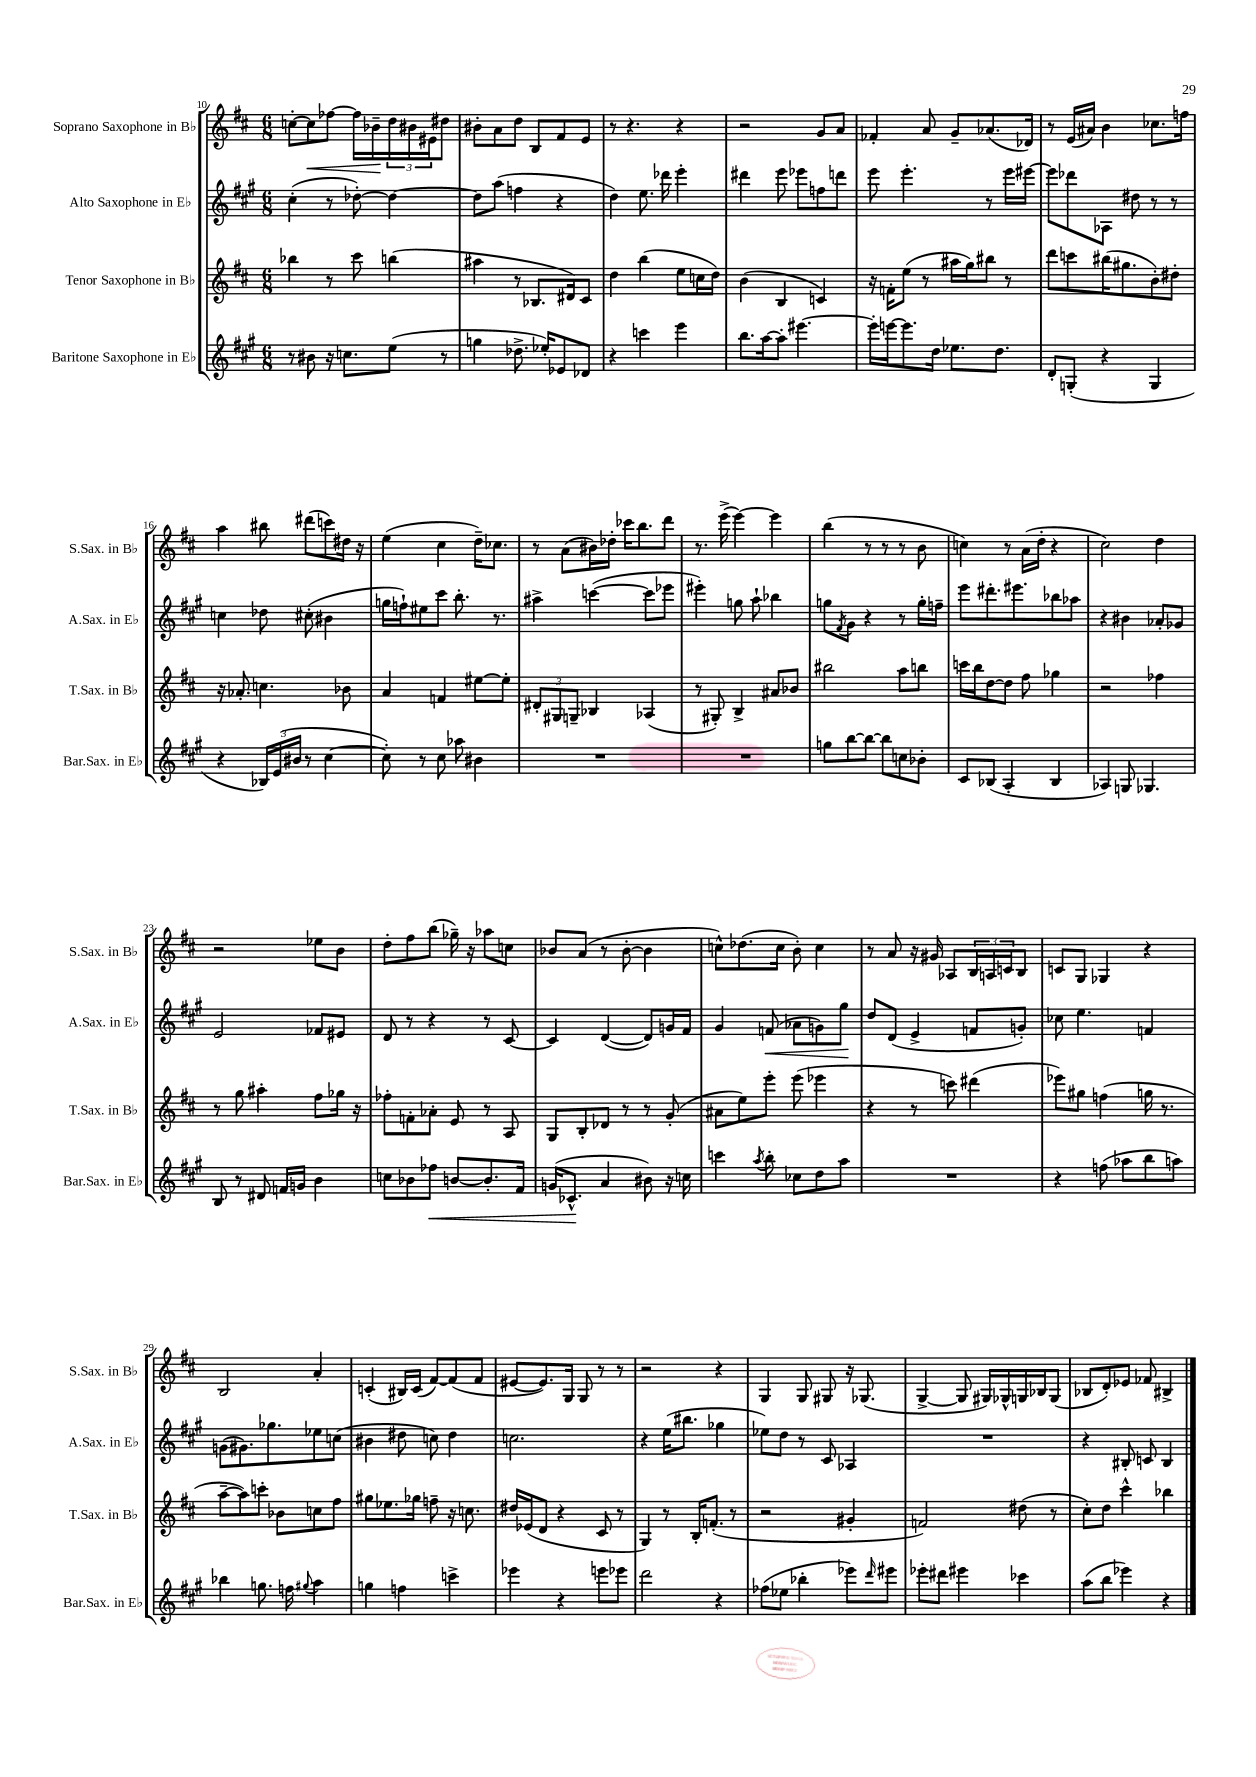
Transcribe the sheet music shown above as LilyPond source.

<<
\new StaffGroup <<
\new Staff = "s0" \with { instrumentName = "Soprano Saxophone in Bb" shortInstrumentName = "S.Sax. in Bb" } {
    \clef treble \key d \major \numericTimeSignature \time 6/8
    c''8~-. c''8\< fes''8~ fes''16 bes'16--\! \tuplet 3/2 { d''16 bis'16 eis'16 } dis''8 |
    bis'8-. a'8 d''8 b8 fis'8 e'8 |
    r8 r4. r4 |
    r2 g'8 a'8 |
    fes'4-. a'8 g'8-- aes'8.( des'16) |
    r8 e'16( ais'16) b'4 ces''8. f''16 |
    a''4 bis''8 dis'''8( c'''8) dis''16 r16 |
    e''4( cis''4 d''16--) ces''8. |
    r8 a'8( bis'16) des''16-. ces'''16 b''8. d'''8 |
    r8. e'''16->( e'''4~) e'''4 |
    b''4( r8 r8 r8 b'8 |
    c''4) r8 a'16( d''16-. r4 |
    cis''2) d''4 |
    r2 ees''8 b'8 |
    d''8-. fis''8 b''8( ges''16--) r16 aes''8 c''8 |
    bes'8 a'8( r8 bes'8~-. bes'4 |
    c''8-^) des''8.( c''16 b'8-.) c''4 |
    r8 a'8 r16 gis'16 aes8 \tuplet 3/2 { b16 a16 c'16 } b8 |
    c'8 g8 ges4 r4 |
    b2 a'4-. |
    c'4-.( bis16) c'16( fis'8~) fis'8( fis'8 |
    eis'8~ eis'8.) g16 g8 r8 r8 |
    r2 r4 |
    g4 g8 gis8 r16 ges8.( |
    g4~-> g8 gis16) ges16-^ g16 bes16 g8( |
    bes8 d'8-.) ees'8 fes'8 bis4-> \bar "|." |
}
\new Staff = "s1" \with { instrumentName = "Alto Saxophone in Eb" shortInstrumentName = "A.Sax. in Eb" } {
    \clef treble \key a \major \numericTimeSignature \time 6/8
    cis''4-.( r8 des''8~-.) des''4~ |
    des''8 a''8( f''4 r4 |
    d''4) e''8. des'''16 e'''4-. |
    dis'''4 e'''8 ees'''8 f''8 d'''8 |
    e'''8 e'''4.-. r8 e'''16 eis'''16~ |
    eis'''8 des'''8 aes8 dis''8 r8 r8 |
    c''4 des''8 cis''8-.( bis'4 |
    g''16 f''16-!) eis''8 cis'''8 b''8.-. r8. |
    ais''4-> c'''4~( c'''8 ees'''8 |
    eis'''4-.) g''8 a''8-! bes''4 |
    g''8 \acciaccatura { fis'8 } gis'8 r4 r8 g''16-. f''16-- |
    e'''8 dis'''8.-. eis'''8. bes''8 aes''8 |
    r4 bis'4 aes'8-. ges'8 |
    e'2 fes'8 eis'8 |
    d'8 r8 r4 r8 cis'8~ |
    cis'4 d'4~( d'8) g'16 fis'16 |
    gis'4 f'8\<( aes'8 g'8) gis''8\! |
    d''8 d'8( e'4-> f'8 g'8-.) |
    ces''8 e''4. f'4 |
    g'8( gis'8.) ges''8. ees''8 c''8( |
    bis'4 dis''8 c''8) dis''4 |
    c''2. |
    r4 e''16( bis''8. ges''4 |
    ees''8) d''8 r8 cis'8 aes4 |
    R2. |
    r4 bis8-. c'8 bis4 \bar "|." |
}
\new Staff = "s2" \with { instrumentName = "Tenor Saxophone in Bb" shortInstrumentName = "T.Sax. in Bb" } {
    \clef treble \key d \major \numericTimeSignature \time 6/8
    bes''4 r8 cis'''8 b''4( |
    ais''4 r8 bes8. dis'16) cis'8 |
    d''4 b''4( e''8 c''16 d''16) |
    b'4( b4 c'4) |
    r16 f'16-. e''8( r8 ais''16 g''16) bis''8 r8 |
    d'''8 c'''8 bis''16( gis''8. b'8-.) dis''8-. |
    r16 aes'8.-. c''4. bes'8 |
    a'4 f'4 eis''8~ eis''8-. |
    \tuplet 3/2 { dis'8-. gis8 g8-- } bes4 aes4( |
    r8 gis8-.) b4-> ais'8 bes'8 |
    bis''2 a''8 b''8 |
    c'''16 b''16 d''8~ d''8 fis''8 ges''4 |
    r2 fes''4 |
    r8 g''8 ais''4-. fis''8 ges''16 r16 |
    fes''8-. f'8-. aes'8-. e'8 r8 a8 |
    g8 b8-. des'8 r8 r8 g'8-.( |
    ais'8 e''8) e'''8-. e'''8( ees'''4 |
    r4 r8 c'''8) dis'''4( |
    ees'''8) gis''8 f''4( g''16 r8. |
    a''8~-- a''8) c'''8-. bes'8 c''8 fis''8 |
    gis''8 ees''8. ges''16 f''8-- r16 c''8. |
    dis''16 ees'16( d'8 r4 cis'8 r8 |
    g4) r8 b16-. f'8.-.( r8 |
    r2 gis'4-. |
    f'2) dis''8( r8 |
    cis''8-.) d''8 cis'''4-^ bes''4 \bar "|." |
}
\new Staff = "s3" \with { instrumentName = "Baritone Saxophone in Eb" shortInstrumentName = "Bar.Sax. in Eb" } {
    \clef treble \key a \major \numericTimeSignature \time 6/8
    r8 bis'8 r16 c''8. e''8( r8 |
    g''4 des''8.-> ees''16-.) ees'8 des'8 |
    r4 c'''4 e'''4 |
    b''8. a''16~ a''8-. eis'''4.~ |
    eis'''16-. e'''16~ e'''8. d''16 ees''8. d''8. |
    d'8-. g8-.( r4 g4 |
    r4 \tuplet 3/2 { bes16) e'16( bis'16 } r8 cis''4~ |
    cis''8-.) r8 cis''8 aes''8 bis'4 |
    R2. |
    R2. |
    g''8 b''8~ b''8~ b''8 c''8 bes'8-. |
    cis'8 bes8( a4-. bes4 |
    aes4) g8 ges4. |
    b8 r8 dis'8 f'16 g'16 b'4 |
    c''8 bes'8 fes''8\< b'8~ b'8.-. fis'16 |
    g'16( ces'8.-^\! a'4 bis'8) r16 c''16 |
    c'''4 \acciaccatura { a''8 } b''8-. ces''8 d''8 a''8 |
    R2. |
    r4 f''8( aes''8 b''8 a''8) |
    bes''4 g''8. f''16 \appoggiatura { gis''8 } a''4 |
    g''4 f''4 c'''4-> |
    ees'''4 r4 e'''8 ees'''8 |
    d'''2 r4 |
    fes''8( ees''8 bes''4-. ees'''8) \grace { d'''16 } eis'''8 |
    ees'''8-. dis'''8 eis'''4 ces'''4 |
    a''8( b''8 ees'''4) r4 \bar "|." |
}
>>
>>
\layout { \context { \Score currentBarNumber = #10 } }
